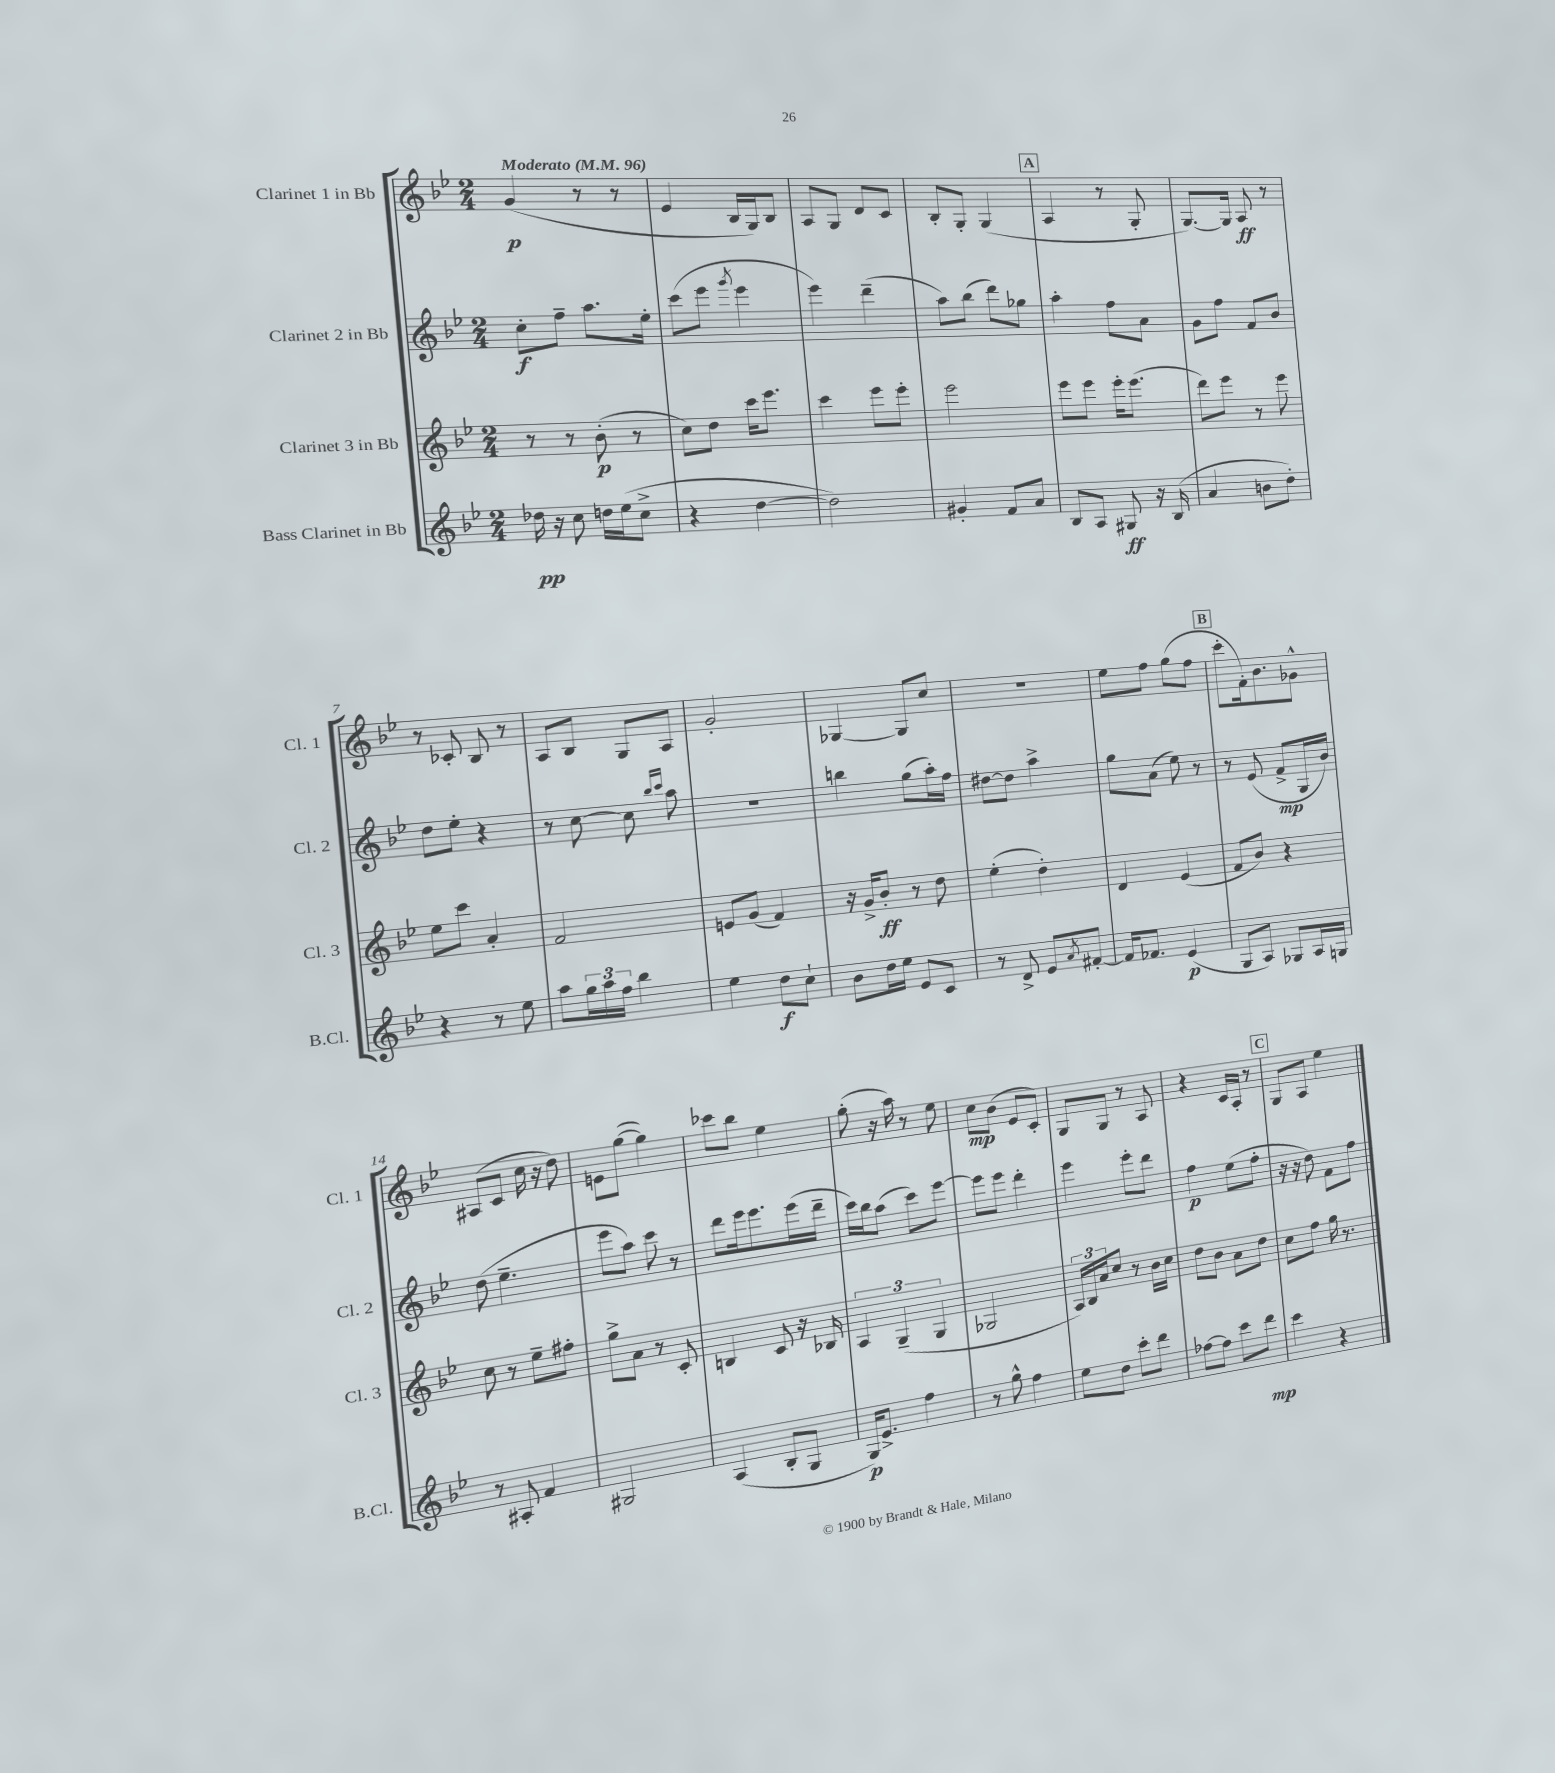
<<
\new StaffGroup <<
\new Staff = "s0" \with { instrumentName = "Clarinet 1 in Bb" shortInstrumentName = "Cl. 1" } {
    \clef treble \key bes \major \numericTimeSignature \time 2/4 \tempo "Moderato" 4 = 96
    g'4\p( r8 r8 |
    ees'4 bes16 g16) bes8 |
    a8 g8 d'8 c'8 |
    bes8-. g8-. g4( |
    \mark \markup { \box "A" } a4 r8 g8-. |
    g8.~) g16 a8\ff r8 |
    r8 ces'8-. bes8 r8 |
    a8 bes8 g8 a8 |
    g'2-. |
    ges4~ ges8 c''8 |
    R2 |
    ees''8 f''8 g''8( f''8 |
    \mark \markup { \box "B" } c'''8-. f'16-.) bes'8. ges'8-^ |
    ais8( c'8 c''16 r16 d''8) |
    e'8 g''8~( g''4) |
    ces'''8 bes''8 ees''4 |
    g''8-.( r16 a''16) r8 ees''8 |
    c''8\mp bes'8( ees'8 c'8-.) |
    g8 g8 r8 a8 |
    r4 c'16 a16-. r8 |
    \mark \markup { \box "C" } g8 a8 ees''4 \bar "|." |
}
\new Staff = "s1" \with { instrumentName = "Clarinet 2 in Bb" shortInstrumentName = "Cl. 2" } {
    \clef treble \key bes \major \numericTimeSignature \time 2/4
    c''8-.\f f''8-- a''8. ees''16-. |
    c'''8( ees'''8 \acciaccatura { g'''8 } ees'''4 |
    ees'''4) d'''4--( |
    a''8) bes''8( d'''8) ges''8 |
    \mark \markup { \box "A" } a''4-. f''8 a'8 |
    g'8 f''8 f'8 bes'8 |
    d''8 ees''8-. r4 |
    r8 c''8~ c''8 \grace { bes''16 c'''16 } a''8 |
    r2 |
    b''4 g''8( a''16-.) f''16 |
    dis''8~ dis''8 a''4-> |
    g''8 a'8( ees''8) r8 |
    \mark \markup { \box "B" } r8 ees'8( f'8->\mp g16 bes'16) |
    d''8( ees''4.-- |
    ees'''8 a''8) c'''8 r8 |
    d'''8 ees'''16 ees'''8. ees'''16( d'''16-- |
    c'''16) bes''16 a''8( c'''8) ees'''8~ |
    ees'''8 ees'''8 d'''4-. |
    ees'''4 ees'''8-. d'''8 |
    f''4\p ees''8( f''8-. |
    \mark \markup { \box "C" } r16 r16 d''8) f'8 f''8 \bar "|." |
}
\new Staff = "s2" \with { instrumentName = "Clarinet 3 in Bb" shortInstrumentName = "Cl. 3" } {
    \clef treble \key bes \major \numericTimeSignature \time 2/4
    r8 r8 bes'8-.\p( r8 |
    c''8) d''8 c'''16 ees'''8. |
    c'''4 ees'''8 ees'''8-. |
    ees'''2 |
    \mark \markup { \box "A" } ees'''8 ees'''8 ees'''16-. ees'''8.( |
    d'''8) ees'''8 r8 ees'''8 |
    ees''8 c'''8 a'4-. |
    f'2 |
    e'8 g'8( f'4) |
    r16 g'16-> bes'8-.\ff r8 d''8 |
    ees''4-.( d''4-.) |
    d'4 ees'4( |
    \mark \markup { \box "B" } f'8 bes'8) r4 |
    c''8 r8 ees''8-- fis''8-. |
    g''8-> a'8 r8 c'8-. |
    b4 c'8 r16 bes16 |
    \tuplet 3/2 { a4 g4--( g4 } |
    ges2 |
    \tuplet 3/2 { a16) bes16 a'16 } c''8 r8 bes'16 c''16 |
    d''8 bes'8 a'8 d''8 |
    \mark \markup { \box "C" } c''8 f''8 g''16 r8. \bar "|." |
}
\new Staff = "s3" \with { instrumentName = "Bass Clarinet in Bb" shortInstrumentName = "B.Cl." } {
    \clef treble \key bes \major \numericTimeSignature \time 2/4
    des''16\pp r16 c''8 d''16 ees''16( c''8-> |
    r4 d''4~ |
    d''2) |
    gis'4-. f'8 a'8 |
    \mark \markup { \box "A" } bes8 a8 gis8\ff r16 bes16( |
    a'4 b'8 d''8-.) |
    r4 r8 ees''8 |
    a''8 \tuplet 3/2 { g''16 a''16 f''16 } bes''4 |
    ees''4 d''8\f c''8-! |
    bes'8 d''16 ees''16 ees'8 c'8 |
    r8 d'8-> ees'8 \acciaccatura { a'8 } fis'8~-. |
    fis'16 fes'8. ees'4\p( |
    \mark \markup { \box "B" } g8 a8) ges8 a16 g16 |
    r8 ais8-. f'4 |
    gis2 |
    a4( bes8-. g8 |
    g16\p) ees'8.-> f''4 |
    r8 g''8-^ f''4 |
    ees''8 d''8 c'''8-. d'''8 |
    fes''8~ fes''8 c'''8 d'''8\mp |
    \mark \markup { \box "C" } c'''4 r4 \bar "|." |
}
>>
>>
